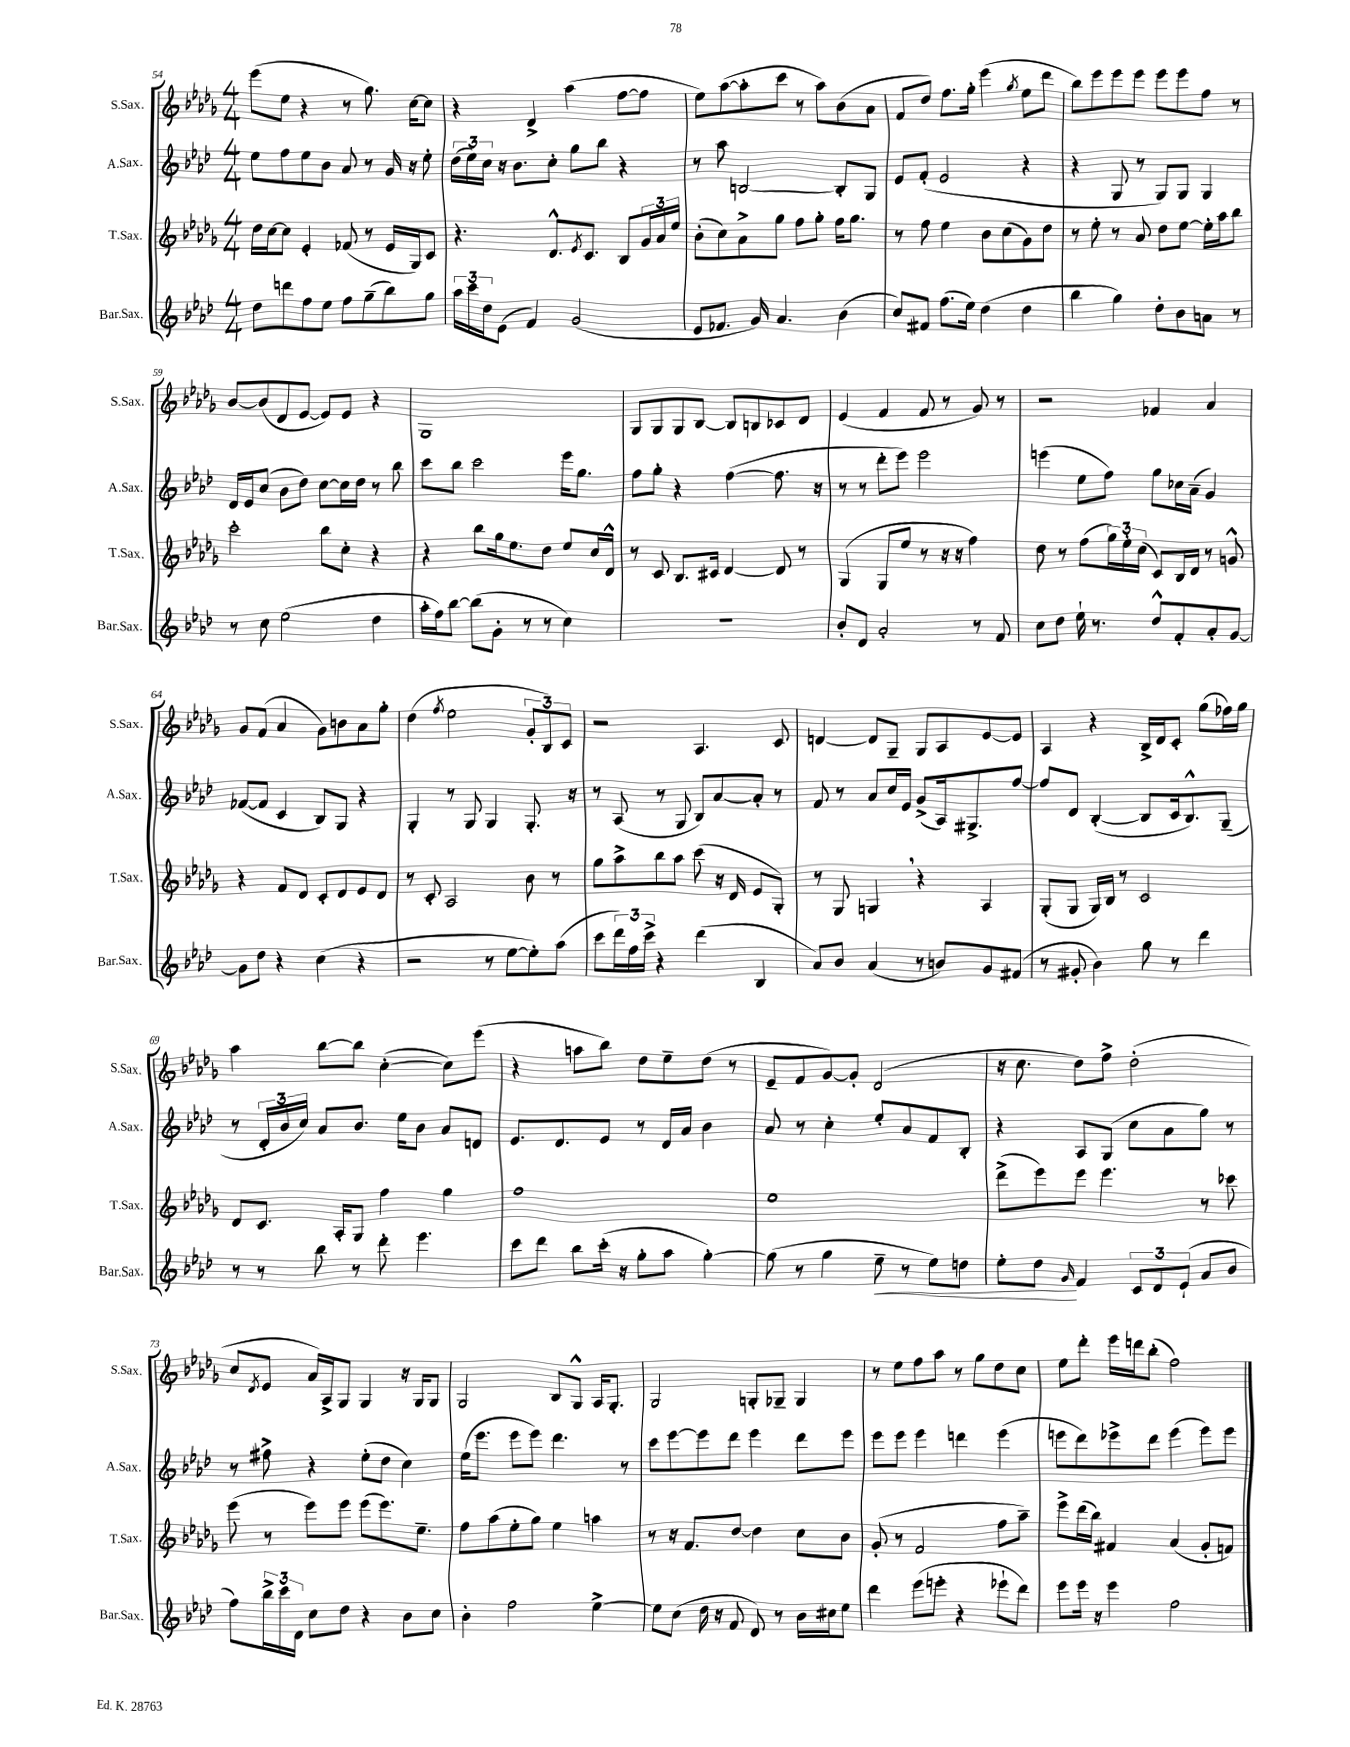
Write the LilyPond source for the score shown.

<<
\new StaffGroup <<
\new Staff = "s0" \with { instrumentName = "S.Sax." shortInstrumentName = "S.Sax." } {
    \clef treble \key des \major \numericTimeSignature \time 4/4
    ees'''8( ees''8 r4 r8 ges''8.) c''16~ c''8 |
    r4 des'4-> aes''4( f''8~ f''8 |
    ees''8) aes''8~( aes''8-. c'''8 r8 aes''8) bes'8( aes'8 |
    f'8 des''8) f''8. ges''16-. ees'''4( \acciaccatura { ges''8 } ees''8 des'''8 |
    bes''8) ees'''8 ees'''8 ees'''8 ees'''8 ees'''8 f''8 r8 |
    bes'8~ bes'8( des'8 ees'8~ ees'8) ees'8 r4 |
    ges1 |
    ges8 ges8 ges8 bes8~ bes8 b8 ces'8 des'8 |
    ees'4( f'4 f'8 r8 ges'8) r8 |
    r2 fes'4 aes'4 |
    ges'8 f'8( aes'4 ges'8) b'8 aes'8 ges''8-. |
    des''4( \acciaccatura { f''8 } ees''2 \tuplet 3/2 { ges'8-. bes8) c'8 } |
    r2 aes4. c'8 |
    d'4~ d'8 ges8-- ges8 aes8 ees'8~ ees'8 |
    aes4 r4 bes16-> des'16 c'8-. ges''8( fes''16) ges''16 |
    aes''4 bes''8~ bes''8 c''4~-.( c''8) ees'''8( |
    r4 a''8 bes''8) des''8 ees''8-- des''8( r8 |
    ees'8-- f'8 ges'8~) ges'8-. des'2( |
    r16 c''8. des''8) f''8-> des''2-.( |
    c''8 \acciaccatura { des'8 } ees'8 aes'16) aes16-> ges8 ges4 r16 ges16 ges8 |
    ges2 bes8 ges8-^ aes16 ges8.-. |
    ges2 g8-. ges8-- ges4 |
    r8 ees''8 f''8 aes''8 r8 ges''8 des''8 c''8 |
    ees''8 des'''8-. ees'''16 d'''16 bes''8-.( f''2) \bar "|." |
}
\new Staff = "s1" \with { instrumentName = "A.Sax." shortInstrumentName = "A.Sax." } {
    \clef treble \key aes \major \numericTimeSignature \time 4/4
    ees''8 f''8 ees''8 bes'8 aes'8 r8 g'16 r16 ees''8-. |
    \tuplet 3/2 { des''16( ees''16) c''16 } r16 bes'8. c''8-. g''8 bes''8 r4 |
    r8 aes''8 b2~ b8-. g8 |
    ees'8 f'8-.( ees'2 r4 |
    r4 g8 r8 g8) g8 g4 |
    des'16 ees'16 c''8( bes'8 des''8) c''8~ c''16 des''16 r8 bes''8 |
    c'''8 bes''8 c'''2 ees'''16 g''8. |
    f''8 g''8-. r4 f''4~( f''8. r16 |
    r8 r8 des'''8-. ees'''8) ees'''2 |
    e'''4( ees''8 f''8) g''8 ces''16 aes'16--( g'4) |
    fes'8~( fes'8 c'4 bes8) g8 r4 |
    g4-. r8 g8 g4 g8.-. r16 |
    r8 aes8( r8 g8 bes8) aes'8~ aes'8-. r8 |
    f'8 r8 aes'8 c''16 ees'16 g'8->( aes16) gis8.-> f''8~ |
    f''8 des'8 bes4~-.( bes8 c'16 bes8.-^) g8--( |
    r8 \tuplet 3/2 { des'16-. bes'16 c''16) } aes'8 bes'8. ees''16 bes'8 aes'8 d'8 |
    ees'8. des'8. ees'8 r8 des'16 aes'16 bes'4 |
    aes'8 r8 c''4-. ees''8-. aes'8 f'8 bes8-. |
    r4 aes8 g8( c''8 aes'8 g''8) r8 |
    r8 fis''8-> r4 ees''8-.( des''8 c''4) |
    ees''16( ees'''8. ees'''8 ees'''8) des'''4. r8 |
    c'''8 ees'''8~ ees'''8 des'''8 ees'''4 des'''8 ees'''8 |
    ees'''8 ees'''8 ees'''4 d'''4 ees'''4( |
    e'''8 des'''8) ees'''8-> des'''8 ees'''4( ees'''8) ees'''8 \bar "|." |
}
\new Staff = "s2" \with { instrumentName = "T.Sax." shortInstrumentName = "T.Sax." } {
    \clef treble \key des \major \numericTimeSignature \time 4/4
    des''16 c''16~ c''8 ees'4-. fes'8( r8 ees'16 ges16) c'8 |
    r4. des'8.-^ \acciaccatura { ees'8 } c'8. bes8 \tuplet 3/2 { ges'16 aes'16 ees''16 } |
    bes'8-.( c''8) aes'8-> ges''8 f''8 ges''8-. f''16 ges''8. |
    r8 f''8 ees''4 bes'8 c''8( ges'8) des''8 |
    r8 ees''8-. r8 aes'8 des''8 ees''8~ ees''16-. aes''16 bes''8 |
    c'''2-. bes''8 c''8-. r4 |
    r4 bes''8 ges''16 ees''8. des''8 ees''8 c''16 des'16-^ |
    r8 c'8 bes8. cis'16 des'4~ des'8 r8 |
    ges4( ges8 ees''8 r8 r16 r16 f''4) |
    des''8 r8 f''8( \tuplet 3/2 { ges''16) ees''16-. c''16( } c'8) bes16 des'16 r8 g'8-^ |
    r4 f'8 des'8 c'8-. des'8 ees'8 des'8 |
    r8 c'8-. aes2 bes'8 r8 |
    ges''8 aes''8-> bes''8 aes''8 c'''8( r16 des'16 ees'8 ges8-.) |
    r8 ges8 g4 \breathe r4 aes4 |
    ges8-.( ges8 ges16) bes16 r8 c'2 |
    des'8 c'8. aes16-. ges8 f''4 ges''4 |
    f''1 |
    ees''1 |
    des'''8->( ees'''8) ees'''8 ees'''4. r8 ces'''8 |
    ees'''8( r8 ees'''8) ees'''8 ees'''8( ees'''8.) ees''8.-- |
    f''8 aes''8( ees''8-. ges''8) ees''4 a''4 |
    r8 r16 f'8. des''8~ des''4 c''8 bes'8 |
    ges'8-.( r8 f'2 f''8 aes''8--) |
    ees'''8-> des'''16( bes''16) fis'4 aes'4( ges'8-. f'8) \bar "|." |
}
\new Staff = "s3" \with { instrumentName = "Bar.Sax." shortInstrumentName = "Bar.Sax." } {
    \clef treble \key aes \major \numericTimeSignature \time 4/4
    des''8 d'''8 f''8 ees''8 f''8 g''8--( bes''8) g''8 |
    \tuplet 3/2 { aes''16 c'''16 des''16 } ees'8( f'4) g'2( |
    ees'8 fes'8. g'16) aes'4. bes'4( |
    c''8) fis'8 f''8.( ees''16) des''4( des''4 |
    bes''4 g''4) des''8-. bes'8 a'8 r8 |
    r8 c''8 ees''2( des''4 |
    aes''16-. f''16) bes''8~ bes''8( g'8-. r8 r8 c''4) |
    R1 |
    bes'8-. des'8 aes'2-. r8 f'8 |
    c''8 des''8 ees''16-! r8. des''8-^ f'8-. aes'8-. g'8~ |
    g'8 des''8 r4 c''4( r4 |
    r2 r8 ees''8~ ees''8-.) aes''8( |
    c'''8 \tuplet 3/2 { des'''16) f''16 c'''16-> } r4 des'''4( bes4 |
    aes'8) bes'8 aes'4( r8 b'8) g'8 fis'8( |
    r8 gis'8-. bes'4) g''8 r8 des'''4 |
    r8 r8 bes''8 r8 des'''8-. ees'''4. |
    c'''8 des'''8 bes''8 c'''16-.( r16 g''8-. aes''8 g''4~-.) |
    g''8( r8 g''4 ees''8--\< r8 ees''8) d''8 |
    ees''8-. des''8\! \grace { g'16 } f'4 \tuplet 3/2 { c'8 des'8 ees'8-!( } aes'8 bes'8 |
    f''8) \tuplet 3/2 { bes''16-> c'''16 des'16 } c''8 des''8 r4 bes'8 c''8 |
    bes'4-. f''2 ees''4~-> |
    ees''8 c''8( des''16 r16 f'8 des'8) r8 bes'16 cis''16 ees''8 |
    des'''4 ees'''8( e'''8-. r4 ees'''8-! des'''8) |
    ees'''8 ees'''16 r16 ees'''4 f''2 \bar "|." |
}
>>
>>
\layout { \context { \Score currentBarNumber = #54 } }
